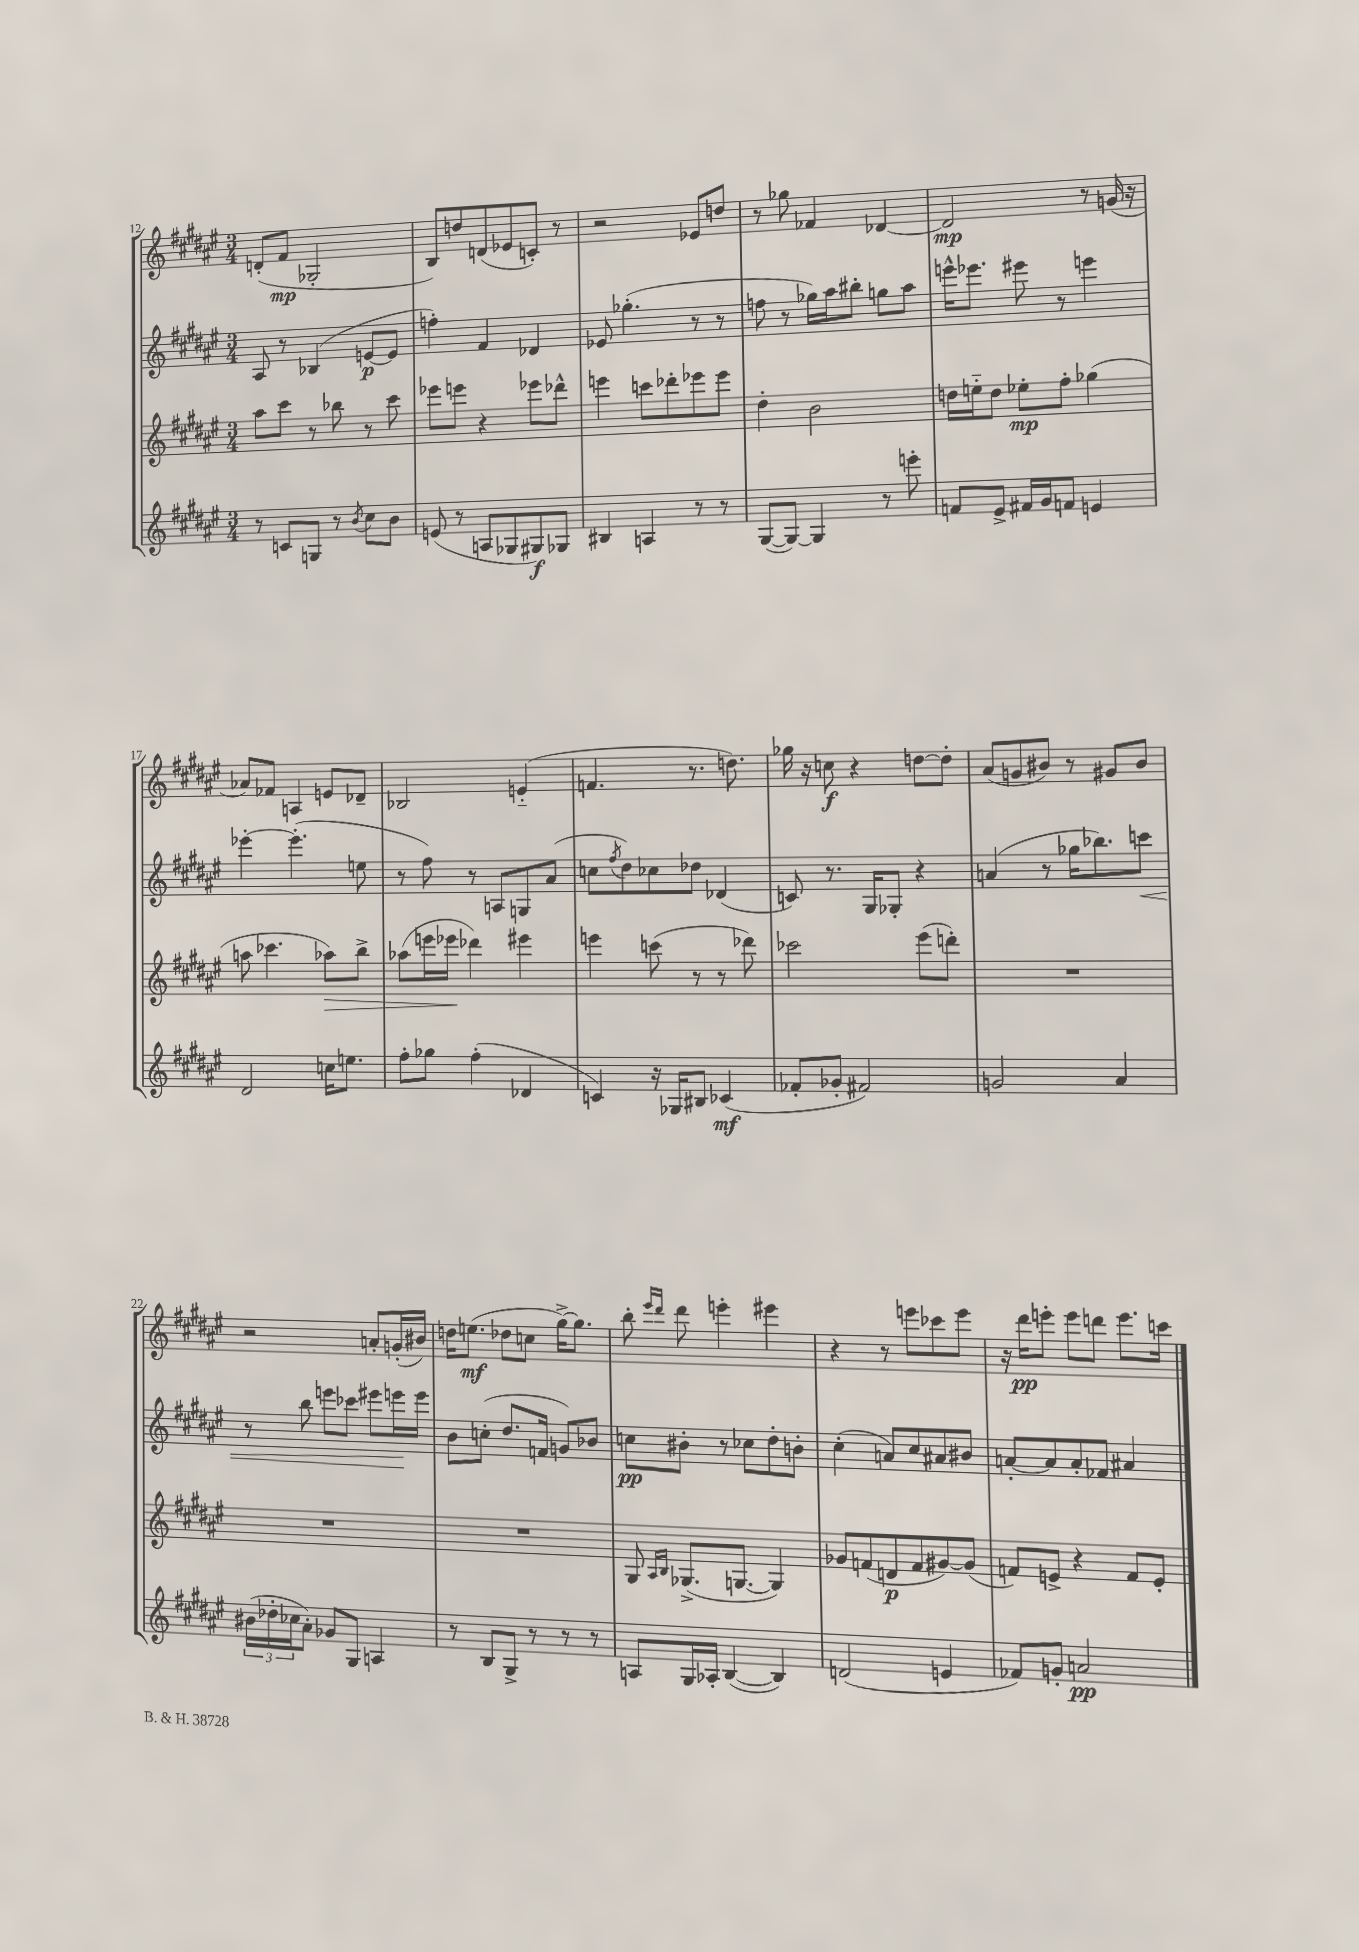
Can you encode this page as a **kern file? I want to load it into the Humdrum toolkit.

**kern	**dynam	**kern	**dynam	**kern	**dynam	**kern	**dynam
*part4	*part4	*part3	*part3	*part2	*part2	*part1	*part1
*staff4	*staff4	*staff3	*staff3	*staff2	*staff2	*staff1	*staff1
*clefG2	*	*clefG2	*	*clefG2	*	*clefG2	*
*k[f#c#g#d#a#e#]	*	*k[f#c#g#d#a#e#]	*	*k[f#c#g#d#a#e#]	*	*k[f#c#g#d#a#e#]	*
*M3/4	*	*M3/4	*	*M3/4	*	*M3/4	*
=12	=12	=12	=12	=12	=12	=12	=12
8r	.	8aa#\L	.	8A#/	.	(8dn'/L	.
8cn/L	.	8ccc#\J	.	8r	.	8f#/J	mp
8Gn/J	.	8r	.	(4B-X/	.	2G-X'/	.
8r	.	8bb-X\	.	.	.	.	.
8qb/	.	.	.	.	.	.	.
8cc#\L	.	8r	.	[8en/L	p	.	.
8b\J	.	8ccc#\	.	8e/J]	.	.	.
=13	=13	=13	=13	=13	=13	=13	=13
(8en/	.	8eee-X\L	.	4ffn'\)	.	8B/L)	.
8r	.	8eeen\J	.	.	.	8ddn/	.
8An/L	.	4r	.	4f#/	.	(8dn/	.
8G-X/	.	.	.	.	.	8e-X/	.
8G#X/)	f	8eee-X\L	.	4d-X/	.	8cn'/J)	.
8G-X/J	.	8ddd-X^^\J	.	.	.	8r	.
=14	=14	=14	=14	=14	=14	=14	=14
4B#X/	.	4eeen\	.	8e-X/	.	2r	.
.	.	.	.	(4.gg-X'\	.	.	.
4An/	.	8cccn\L	.	.	.	.	.
.	.	8ddd-X'\	.	.	.	.	.
8r	.	8eee-X\	.	8r	.	8e-X/L	.
8r	.	8eee-\J	.	8r	.	8ddn/J	.
=15	=15	=15	=15	=15	=15	=15	=15
([8G#/L	.	4dd#'\	.	8ffn\	.	8r	.
8G#/J_)	.	.	.	8r	.	8gg-X\	.
4G#/]	.	2b\	.	16gg-X\LL)	.	4f-X/	.
.	.	.	.	16aa#\J	.	.	.
.	.	.	.	8bb#X'\J	.	.	.
8r	.	.	.	8ggn\L	.	[4d-X/	.
8eeen'\	.	.	.	8aa#\J	.	.	.
=16	=16	=16	=16	=16	=16	=16	=16
8fn/L	.	16ddn\LL	.	16eeen^^\KL	.	2d-/]	mp
.	.	16een\J	.	8.eee-X\J	.	.	.
8e#^/J	.	8dd\J	.	.	.	.	.
16f#X/LL	.	8ee-X'\L	mp	8eee#X\	.	.	.
16g#/J	.	.	.	.	.	.	.
8fn/J	.	8ff#'\J	.	8r	.	.	.
4en/	.	(4gg-X\	.	4eeen\	.	8r	.
.	.	.	.	.	.	(16gn/	.
.	.	.	.	.	.	16r	.
!!LO:LB:g=z
=17	=17	=17	=17	=17	=17	=17	=17
2d#/	.	8aan\	.	[4eee-X'\	.	8a-X/L)	.
.	.	4.ccc-X\	.	.	.	8f-X/J	.
.	.	.	.	(4.eee-'\]	.	4An/	.
!	!	!	!LO:HP:b	!	!	!	!
16ccn\KL	.	8aa-X\L)	>	.	.	8en/L	.
8.een\J	.	.	.	.	.	.	.
.	.	8bb^\J	.	8een\	.	8d-X~/J	.
=18	=18	=18	=18	=18	=18	=18	=18
8ff#'\L	.	(8aa-X\L	.	8r	.	2B-X/	.
8gg-X\J	.	16eeen\L	.	8ff#\)	.	.	.
.	.	16eee-X\JJ	.	.	.	.	.
(4ff#'\	.	4ddd-X\)	]	8r	.	.	.
.	.	.	.	8An/L	.	.	.
4d-X/	.	4eee#X\	.	8Gn/	.	(4en/	.
.	.	.	.	(8a#/J	.	.	.
=19	=19	=19	=19	=19	=19	=19	=19
4cn/)	.	4eeen\	.	8ccn\L	.	4.fn/	.
.	.	.	.	8qff#/	.	.	.
.	.	.	.	8dd#\)	.	.	.
16r	.	(8cccn\	.	8cc-X\	.	.	.
16G-X/KL	.	.	.	.	.	.	.
8B#X/J	.	8r	.	8dd-X\J	.	8.r	.
(4c-X/	mf	8r	.	(4d-X/	.	.	.
.	.	.	.	.	.	8.ddn\)	.
.	.	8ddd-X\)	.	.	.	.	.
=20	=20	=20	=20	=20	=20	=20	=20
8f-X'/L	.	2ccc-X\	.	8cn/)	.	16gg-X\	.
.	.	.	.	.	.	16r	.
8g-X'/J	.	.	.	8.r	.	8ccn\	f
2f#X/)	.	.	.	.	.	4r	.
.	.	.	.	16G#/KL	.	.	.
.	.	.	.	8G-X'/J	.	.	.
.	.	(8eee#\L	.	4r	.	[8ddn\L	.
.	.	8dddn'\J)	.	.	.	8dd'\J]	.
=21	=21	=21	=21	=21	=21	=21	=21
2gn/	.	2.r	.	(4an/	.	(8a#/L	.
.	.	.	.	.	.	8gn/	.
.	.	.	.	8r	.	8b#X/J)	.
.	.	.	.	16gg-X\KL	.	8r	.
.	.	.	.	8.bb-X\)	.	.	.
4a#/	.	.	.	.	.	8g#X/L	.
!	!	!	!	!	!LO:HP:b	!	!
.	.	.	.	8cccn\J	<	8b#/J	.
!!LO:LB:g=z
=22	=22	=22	=22	=22	=22	=22	=22
(24b#X\LL	.	2.r	.	8r	.	2r	.
24dd-X'\	.	.	.	.	.	.	.
24cc-X\J	.	.	.	.	.	.	.
8a#'\J)	.	.	.	8bb\	.	.	.
8g-X/L	.	.	.	8eeen\L	.	.	.
8G#/J	.	.	.	8ccc-X\J	.	.	.
4An/	.	.	.	8eee#X\L	.	8an'/L	.
.	.	.	.	16eeen\L	.	(16gn'/L	.
.	.	.	.	16eee\JJ	[	16b#X/JJ)	.
=23	=23	=23	=23	=23	=23	=23	=23
8r	.	2.r	.	8b\L	.	16ddn\KL	.
.	.	.	.	.	.	(8.een\J	mf
8B/L	.	.	.	(8ccn'\J	.	.	.
8G#^/J	.	.	.	8.dd#/L	.	8dd-X\L	.
8r	.	.	.	.	.	8ccn\J	.
.	.	.	.	16fn/Jk	.	.	.
8r	.	.	.	8gn/L)	.	[16gg#^\KL)	.
.	.	.	.	.	.	8.gg#\J]	.
8r	.	.	.	8b-X/J	.	.	.
=24	=24	=24	=24	=24	=24	=24	=24
8An/L	.	8G#/	.	8ccn\L	pp	8bb'\	.
.	.	16qqA#/LL	.	.	.	16qqeee#/LL	.
.	.	16qqB/JJ	.	.	.	16qqddd#/JJ	.
16G#/L	.	(8.G-X^/L	.	8b#X'\J	.	8ddd#\	.
16A-X'/JJ	.	.	.	.	.	.	.
([4B/	.	.	.	8r	.	4eeen'\	.
.	.	[8.Gn/J	.	.	.	.	.
.	.	.	.	8cc-X\L	.	.	.
4B/])	.	4G/])	.	8dd#'\	.	4eee#X\	.
.	.	.	.	8bn'\J	.	.	.
=25	=25	=25	=25	=25	=25	=25	=25
(2dn/	.	8g-X/L	.	(4cc#'\	.	4r	.
.	.	(8fn/	.	.	.	.	.
.	.	8dn/	p	8an/L)	.	8r	.
.	.	8f/	.	8cc#/	.	8eeen\L	.
4en/	.	[8g#X/)	.	8a#X/	.	8ccc-X\	.
.	.	(8g#/J]	.	8b#X/J	.	8eee\J	.
=26	=26	=26	=26	=26	=26	=26	=26
8f-X/L)	.	8fn/L)	.	[8an'/L	.	16r	.
.	.	.	.	.	.	16ddd#\KL	pp
8gn'/J	.	8en^/J	.	8a/]	.	8eeen'\J	.
2an/	pp	4r	.	8a'/	.	8eee\L	.
.	.	.	.	8f-X/J	.	8dddn\J	.
.	.	8f/L	.	4a#X/	.	8.eee\L	.
.	.	8e'/J	.	.	.	.	.
.	.	.	.	.	.	16cccn\Jk	.
==	==	==	==	==	==	==	==
*-	*-	*-	*-	*-	*-	*-	*-
